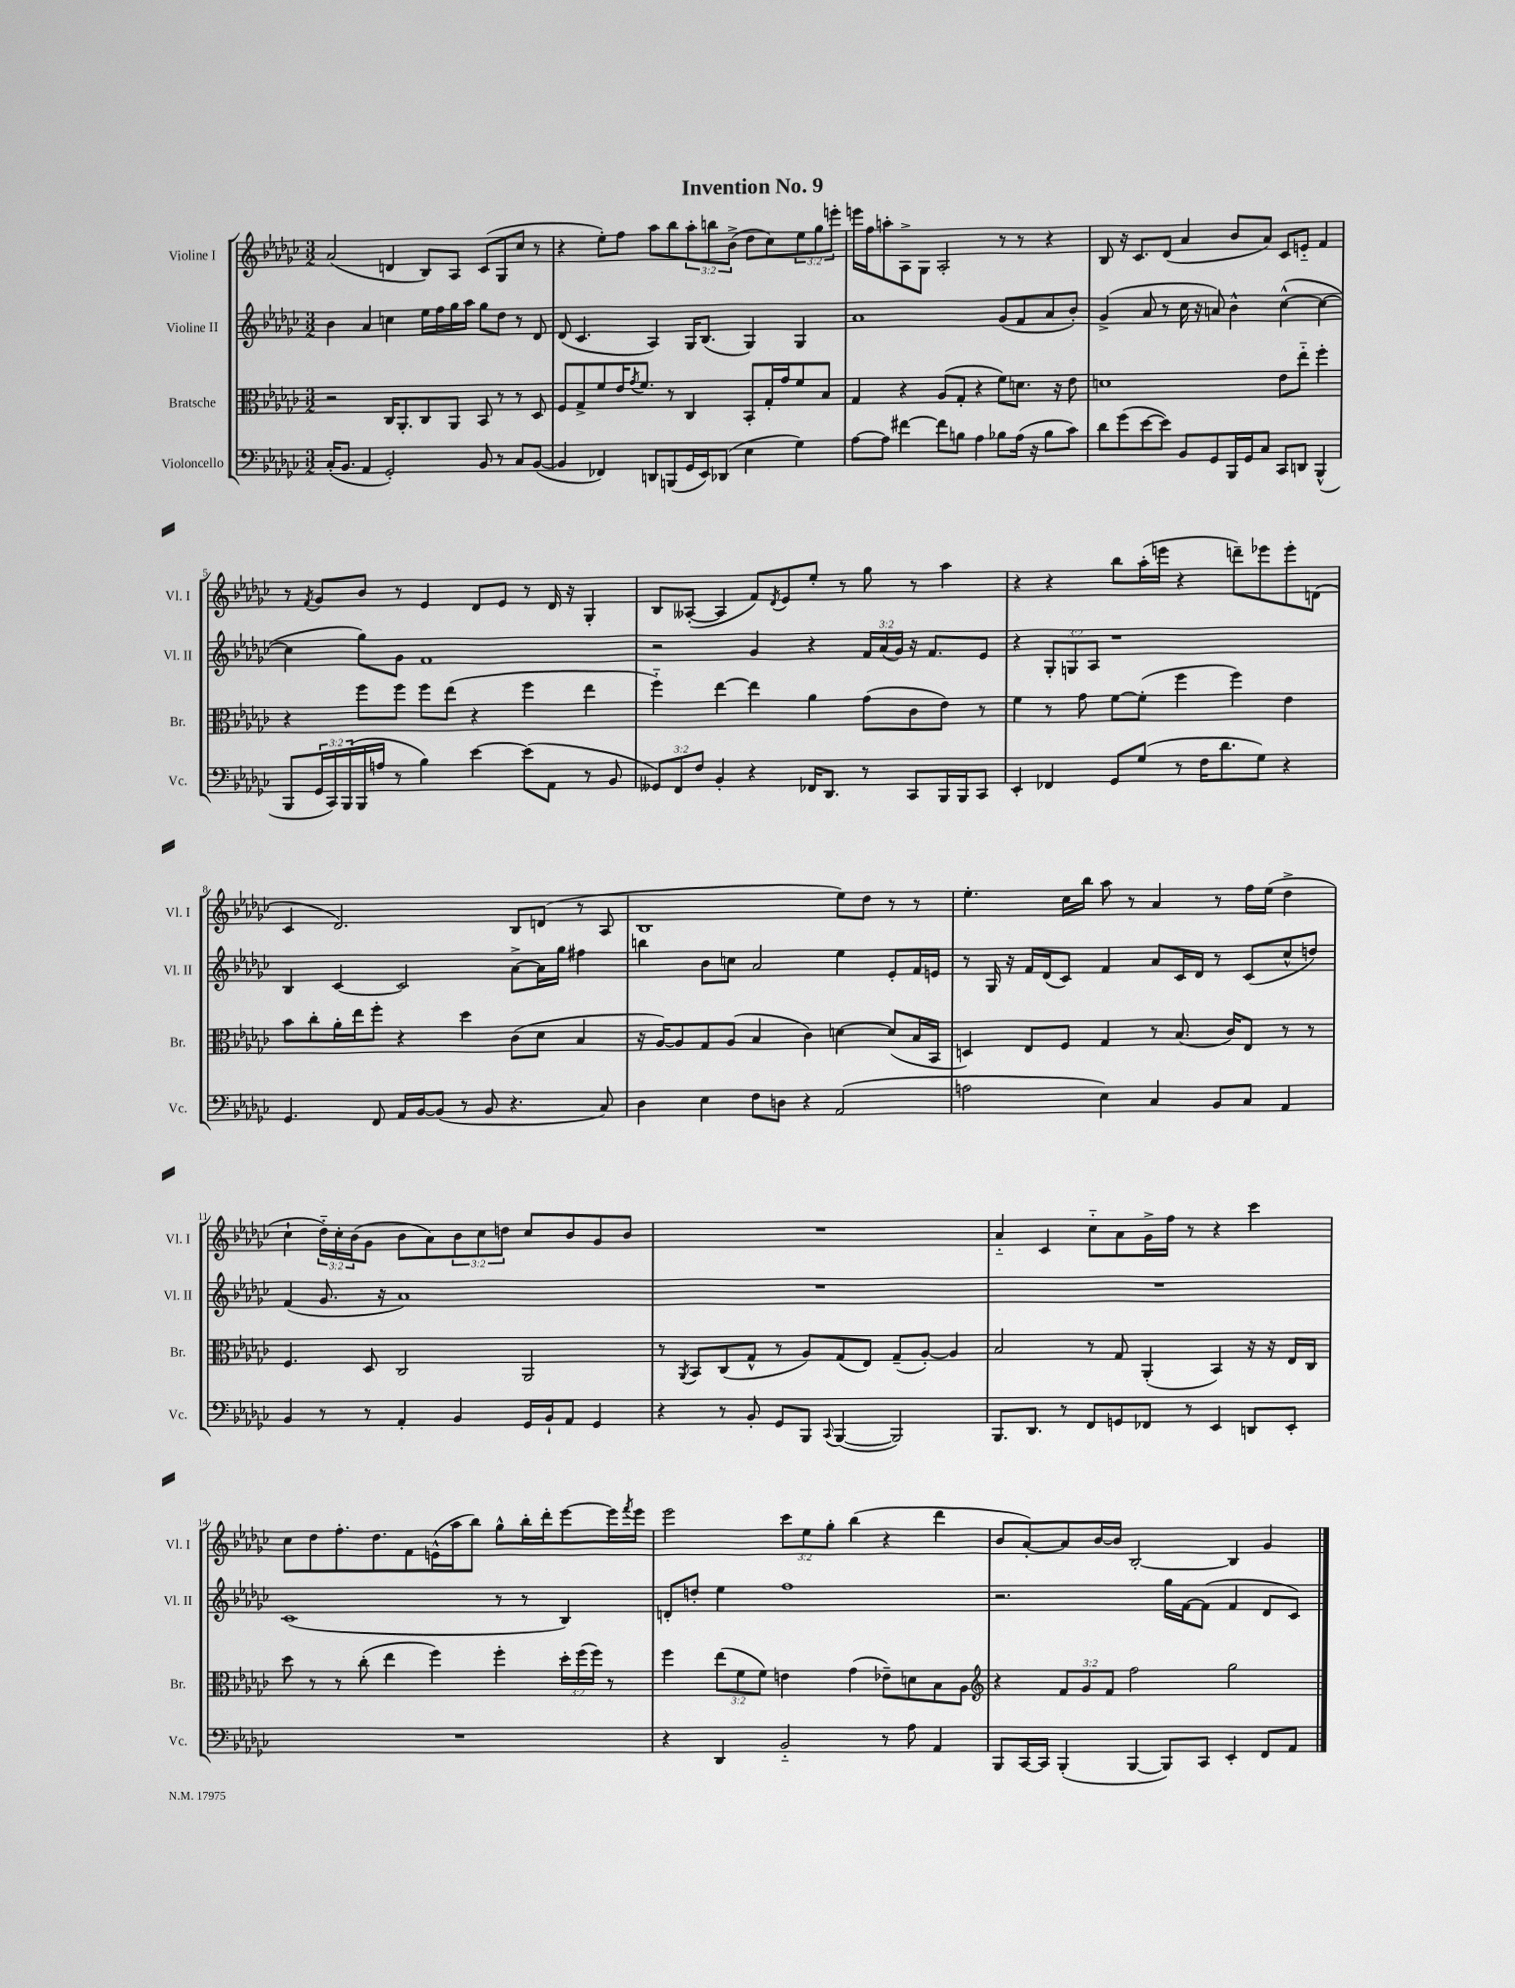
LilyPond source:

\header { title = "Invention No. 9" }
<<
\new StaffGroup <<
\new Staff = "s0" \with { instrumentName = "Violine I" shortInstrumentName = "Vl. I" } {
    \clef treble \key ges \major \numericTimeSignature \time 3/2 \override Staff.TupletNumber.text = #tuplet-number::calc-fraction-text
    aes'2( d'4 bes8) aes8 ces'8( ges8 ces''8 r8 |
    r4 ees''8-.) f''8 aes''8 bes''8 \tuplet 3/2 { aes''8-. b''8 bes'8->( } des''8 ces''8) \tuplet 3/2 { ees''8 ges''8 e'''8-. } |
    e'''16 f''16 a''8-. aes8-> ges8 aes2-. r8 r8 r4 |
    bes8 r16 ces'8. des'8( aes'4 bes'8 aes'8) ces'8 e'8-_ f'4 |
    r8 \acciaccatura { f'8 } ges'8 bes'8 r8 ees'4 des'8 ees'8 r8 des'16 r16 ges4-. |
    bes8 aeses8~-.( aeses4 f'8) \acciaccatura { des'8 } ees'8 ees''8-. r8 ges''8 r8 aes''4 |
    r4 r4 bes''8 aes''16-.( e'''16 r4 d'''8--) ees'''8 ees'''8-. d'8( |
    ces'4 des'2.) bes8 d'8( r8 aes8 |
    bes1 ees''8) des''8 r8 r8 |
    ees''4.-. ces''16 bes''16 aes''8 r8 aes'4 r8 f''16 ees''16( des''4-> |
    ces''4-! \tuplet 3/2 { des''16-_) ces''16-. bes'16( } ges'8 bes'8 aes'8) \tuplet 3/2 { bes'8 ces''8 d''8 } ces''8 bes'8 ges'8 bes'8 |
    R1. |
    aes'4-_ ces'4 ces''8-_ aes'8 ges'16-> f''16 r8 r4 ces'''4 |
    ces''8 des''8 f''8.-. des''8. f'8 e'16-^( aes''16 bes''8) ges''8-^ bes''16-. des'''16-. ees'''8~ ees'''16 \acciaccatura { f'''8 } ees'''16 |
    ees'''2 \tuplet 3/2 { ces'''8 ees''8 ges''8-. } bes''4( r4 des'''4 |
    bes'8 aes'8~-.) aes'8 bes'16~ bes'16 bes2~-. bes4 ges'4 \bar "|." |
}
\new Staff = "s1" \with { instrumentName = "Violine II" shortInstrumentName = "Vl. II" } {
    \clef treble \key ges \major \numericTimeSignature \time 3/2 \override Staff.TupletNumber.text = #tuplet-number::calc-fraction-text
    bes'4 aes'4 c''4 ees''16 f''16 ges''16 aes''16 ges''8 des''8 r8 des'8 |
    des'8( ces'4. aes4) ges16 bes8.( ges4) ges4 |
    aes'1 ges'8( f'8 aes'8 bes'8-.) |
    ges'4->( aes'8 r8 ces''16 r16 a'8) bes'4-^ ces''4~-^( ces''4~ |
    ces''4 ges''8) ges'8 f'1 |
    r2 ges'4 r4 \tuplet 3/2 { f'16 aes'16( ges'16) } r16 f'8. ees'8 |
    r4 \tuplet 3/2 { ges8-. g8 aes8 } r1 |
    bes4 ces'4~ ces'2 aes'8~-> aes'16 ges''16 fis''4 |
    b''4 bes'8 c''8 aes'2 ees''4 ees'8-. f'16 e'16 |
    r8 ges16 r16 f'16 des'16( ces'8) f'4 aes'8 ces'16 des'16 r8 ces'8( ces''8-^ d''8) |
    f'4( ges'8. r16 aes'1) |
    R1. |
    R1. |
    ces'1( r8 r8 bes4) |
    d'8-. d''8-. ees''4 f''1 |
    r2. ges''16 f'16~ f'8( f'4 des'8 ces'8) \bar "|." |
}
\new Staff = "s2" \with { instrumentName = "Bratsche" shortInstrumentName = "Br." } {
    \clef alto \key ges \major \numericTimeSignature \time 3/2 \override Staff.TupletNumber.text = #tuplet-number::calc-fraction-text
    r2 ces16 aes,8.-. ces8 aes,8 bes,8 r8 r8 des8 |
    f8 ges8-> f'8 ees'16 \acciaccatura { ges'8 } f'8. r8 ces4 bes,8-. ges16-. ges'16 f'8 bes8 |
    ges4 r4 aes8( ges8-. r4 f'8) d'8. r16 ees'8 |
    d'1 ees'8 ees''8-_ f''4-. |
    r4 f''8 f''8 f''8 ees''8( r4 f''4 ees''4 |
    f''4-_) ees''4~ ees''4 aes'4 ges'8( ces'8 ees'8) r8 |
    f'4 r8 ges'8 f'8~ f'8-.( f''4 f''4) ees'4 |
    bes'8 ces''8-. aes'16-. ees''16 f''8-. r4 des''4 ces'8( des'8 bes4 |
    r16 aes16~) aes8 ges8 aes8( bes4 ces'4) d'4~ d'8( bes16 bes,16 |
    d4) ees8 f8 ges4 r8 bes8.( ces'16) ees8 r8 r8 |
    f4. des8 ces2 aes,2 |
    r8 \acciaccatura { aes,8 } bes,8 ces8( ges8-^ r8 aes8) ges8( ees8) ges8--( aes8~-.) aes4 |
    bes2 r8 ges8 aes,4-.( bes,4) r16 r16 ees16 ces16 |
    des''8 r8 r8 ces''8-.( ees''4 f''4) f''4-. \tuplet 3/2 { des''16-. f''16( f''16) } r8 |
    f''4 \tuplet 3/2 { ees''8( f'8 f'8) } e'4 ges'4( ees'8--) d'8 bes8 aes8 |
    \clef treble r4 \tuplet 3/2 { f'8 ges'8 f'8 } f''2 ges''2 \bar "|." |
}
\new Staff = "s3" \with { instrumentName = "Violoncello" shortInstrumentName = "Vc." } {
    \clef bass \key ges \major \numericTimeSignature \time 3/2 \override Staff.TupletNumber.text = #tuplet-number::calc-fraction-text
    ces16-.( bes,8. aes,4 ges,2-.) bes,8 r8 ces8 bes,8~( |
    bes,4 fes,4) d,8 b,,8( ges,16 ees,16) des,8( ees4 ges4) |
    aes8~ aes8 fis'4~ fis'8 b8 aes4 bes8 aes16( r16 bes8 ces'8) |
    des'8 ges'8( ees'8~ ees'8) bes,8 ges,8 bes,,16 ges,16 ces8 ces,8 d,8 bes,,4-^( |
    bes,,8 \tuplet 3/2 { ges,16 ces,16) bes,,16( } bes,,16 a16 r8 bes4) ees'4~ ees'8( aes,8 r8 bes,8 |
    \tuplet 3/2 { geses,8) f,8 f8 } bes,4-. r4 fes,16 des,8. r8 ces,8 bes,,16 bes,,16 ces,8 |
    ees,4-. fes,4 ges,8 ges8( r8 f16 des'8. ges8) r4 |
    ges,4. f,8 aes,16 bes,16~ bes,8( r8 bes,8 r4. ces8) |
    des4 ees4 f8 d8 r4 aes,2( |
    a2 ees4) ces4 bes,8 ces8 aes,4 |
    bes,4 r8 r8 aes,4-. bes,4 ges,16 bes,16-! aes,8 ges,4 |
    r4 r8 bes,8-. ges,8 bes,,8 \appoggiatura { ces,8 } bes,,4~( bes,,2) |
    bes,,8. des,8. r8 f,8 g,8 fes,8 r8 ees,4 d,8 ees,8-. |
    R1. |
    r4 des,4 bes,2-_ r8 aes8 aes,4 |
    bes,,8 ces,16~ ces,16 bes,,4-.( bes,,4~ bes,,8) ces,8 ees,4-. f,8 aes,8 \bar "|." |
}
>>
>>
